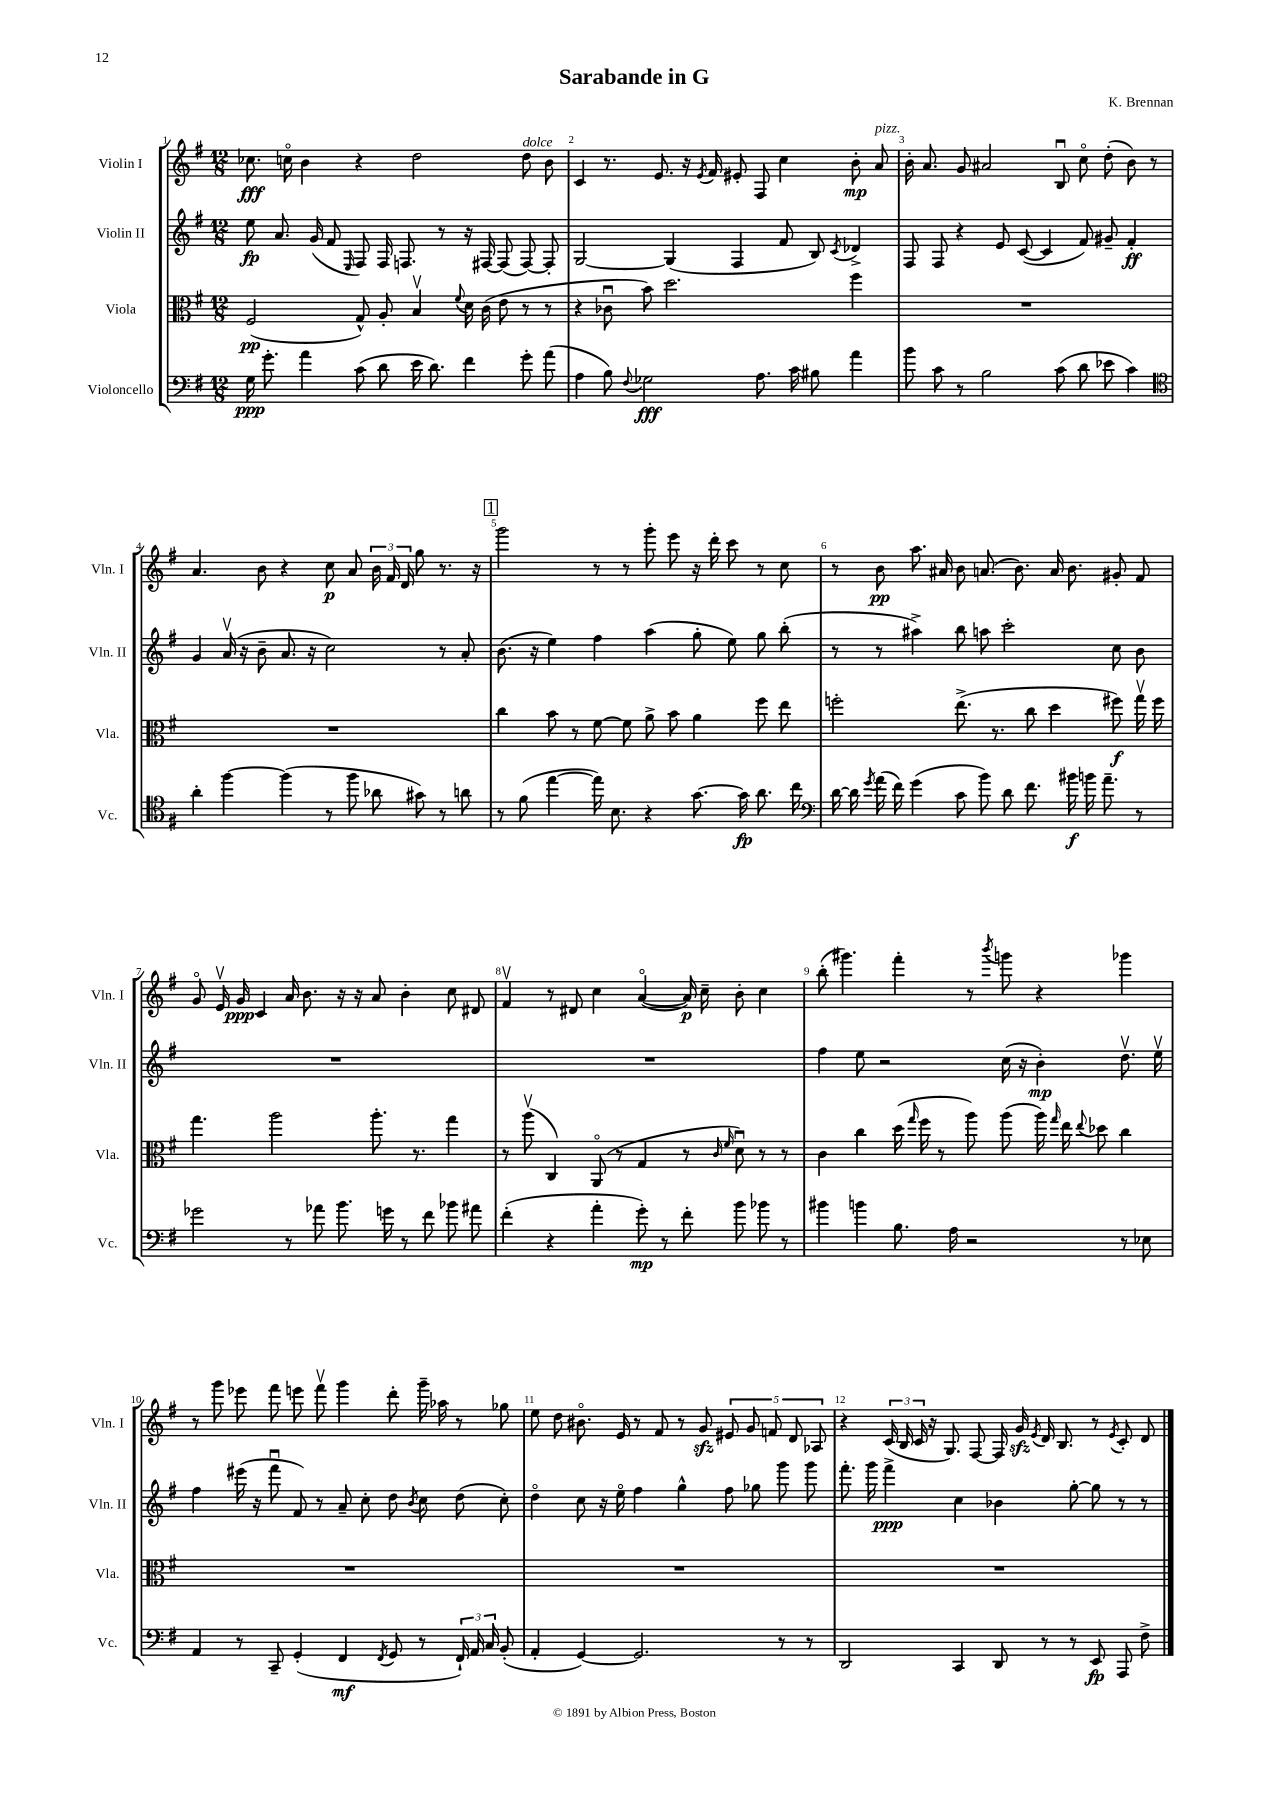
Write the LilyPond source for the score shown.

\header { title = "Sarabande in G" composer = "K. Brennan" }
<<
\new StaffGroup <<
\new Staff = "s0" \with { instrumentName = "Violin I" shortInstrumentName = "Vln. I" } {
    \clef treble \key g \major \numericTimeSignature \time 12/8
    \autoBeamOff ces''8.\fff c''16\flageolet b'4 r4 d''2 d''8^\markup { \italic "dolce" } b'8 |
    c'4 r8. e'8. r16 \acciaccatura { e'8 } fis'16 eis'8-. fis8 c''4 b'8-.\mp a'8^\markup { \italic "pizz." } |
    b'16-. a'8. g'8 ais'2 b8\downbow c''8\flageolet d''8-.( b'8) r8 |
    a'4. b'8 r4 c''8\p a'8 \tuplet 3/2 { b'16 fis'16 d'16 } g''8 r8. r16 |
    \mark \markup { \box "1" } g'''2 r8 r8 g'''8-. e'''8 r16 d'''16-. c'''8 r8 c''8 |
    r8 b'8\pp a''8. ais'16 b'8 a'8.( b'8.) a'16 b'8. gis'8-. fis'8 |
    g'8\flageolet e'16\upbow g'16\ppp c'4 a'16 b'8. r16 r16 a'8 b'4-. c''8 dis'8 |
    fis'4\upbow r8 dis'8 c''4 a'4~\flageolet( a'16\p) c''16-- b'8-. c''4 |
    b''8-.( gis'''4.) fis'''4-. r8 \acciaccatura { b'''8 } g'''8 r4 ges'''4 |
    r8 g'''8 ees'''8 fis'''8 e'''8 fis'''8\upbow g'''4 d'''8-. g'''16-- aes''16 r8 ges''8 |
    e''8 d''8 bis'8.\flageolet e'16 r8 fis'8 r8 g'8\sfz \tuplet 5/4 { eis'8 g'8 f'8 d'8 aes8 } |
    r4 \tuplet 3/2 { c'16( b16 c'16 } r16 g8.) fis8~ fis16 g'16\sfz \acciaccatura { e'8 } d'16 b8. r8 \acciaccatura { e'8 } c'8-. d'8 \bar "|." |
}
\new Staff = "s1" \with { instrumentName = "Violin II" shortInstrumentName = "Vln. II" } {
    \clef treble \key g \major \numericTimeSignature \time 12/8
    \autoBeamOff e''8\fp a'8. g'16( fis'8 \grace { e16 } fis8) fis16 f8. r8 r16 fis16~ fis8( fis8~) fis8-. |
    g2~ g4( fis4 fis'8 b8) \acciaccatura { c'8 } des'4-> |
    fis8 fis8 r4 e'8 c'8~( c'4 fis'8) gis'8-- fis'4-.\ff |
    g'4 a'16\upbow( r16 b'8-- a'8. r16 c''2) r8 a'8-. |
    \mark \markup { \box "1" } b'8.( r16 e''4) fis''4 a''4( g''8-. e''8) g''8 b''8-.( |
    r8 r8 ais''4->) b''8 a''8 c'''2-. c''8 b'8 |
    R1. |
    R1. |
    fis''4 e''8 r2 c''16( r16 b'4-.\mp) d''8.\upbow e''16\upbow |
    fis''4 eis'''16( r16 fis'''8\downbow fis'8) r8 a'8-- c''8-. d''8 \acciaccatura { b'8 } c''8 d''8( c''8-.) |
    d''4\flageolet c''8 r16 e''16\flageolet fis''4 g''4-^ fis''8 ges''8 g'''8 g'''8 |
    fis'''8.-. g'''16 fis'''4->\ppp c''4 bes'4 g''8~-. g''8 r8 r8 \bar "|." |
}
\new Staff = "s2" \with { instrumentName = "Viola" shortInstrumentName = "Vla." } {
    \clef alto \key g \major \numericTimeSignature \time 12/8
    \autoBeamOff fis2\pp( g8-^) a8-. b4\upbow \appoggiatura { fis'8 } d'16 c'16( e'8 r8 r8 |
    r4 ces'8\downbow b'8) d''2. fis''4 |
    R1. |
    R1. |
    \mark \markup { \box "1" } c''4 b'8 r8 fis'8~ fis'8 a'8-> b'8 a'4 fis''8 e''8 |
    f''2-. e''8.->( r8. c''8 d''4 fis''8\f) g''16\upbow fis''16 |
    g''4. a''2 a''8.-. r8. g''4 |
    r8 a''8\upbow( c4) a,8\flageolet( r8 g4 r8 \grace { c'16 fis'16 } d'8\downbow) r8 r8 |
    c'4 c''4 d''16( \grace { g''16 } fis''16 r8 a''8) a''8( a''16) \grace { g''16 } e''16 \appoggiatura { e''8 } des''8 c''4 |
    R1. |
    R1. |
    R1. \bar "|." |
}
\new Staff = "s3" \with { instrumentName = "Violoncello" shortInstrumentName = "Vc." } {
    \clef bass \key g \major \numericTimeSignature \time 12/8
    \autoBeamOff g16\ppp g'8.-. a'4 c'8( d'8 e'16 d'8.) fis'4 g'8-. a'8( |
    a4 b8) \appoggiatura { fis8 } ges2\fff a8. c'16 bis8 a'4 |
    b'8 c'8 r8 b2 c'8( d'8 ees'8 c'4) |
    \clef tenor a'4-. fis''4~ fis''4( r8 fis''8 aes'8 gis'8) r8 a'8 |
    \mark \markup { \box "1" } r8 fis'8( e''4~ e''16) b8. r4 g'8.~ g'16\fp a'8. c''16 |
    \clef bass d'16~ d'16 \acciaccatura { g'8 } a'16( fis'16) g'4( c'8 b'8) d'8 fis'8. bis'16\f b'16 a'8.-- r8 |
    ges'2 r8 aes'8 b'8. g'16 r8 fis'8 bes'8 ais'8 |
    fis'4-.( r4 a'4-. g'8-.\mp) r8 fis'8-. b'8 bes'8 r8 |
    bis'4 b'4 b8. a16 r2 r8 ees8 |
    a,4 r8 c,8-- g,4-.( fis,4\mf \acciaccatura { fis,8 } g,8 r8 \tuplet 3/2 { fis,16-!) a,16 c16 } b,8-.( |
    a,4-. g,4~) g,2. r8 r8 |
    d,2 c,4 d,8 r8 r8 e,8\fp a,,8 fis8-> \bar "|." |
}
>>
>>
\layout { \context { \Score \override BarNumber.break-visibility = ##(#f #t #t) barNumberVisibility = #all-bar-numbers-visible } }
